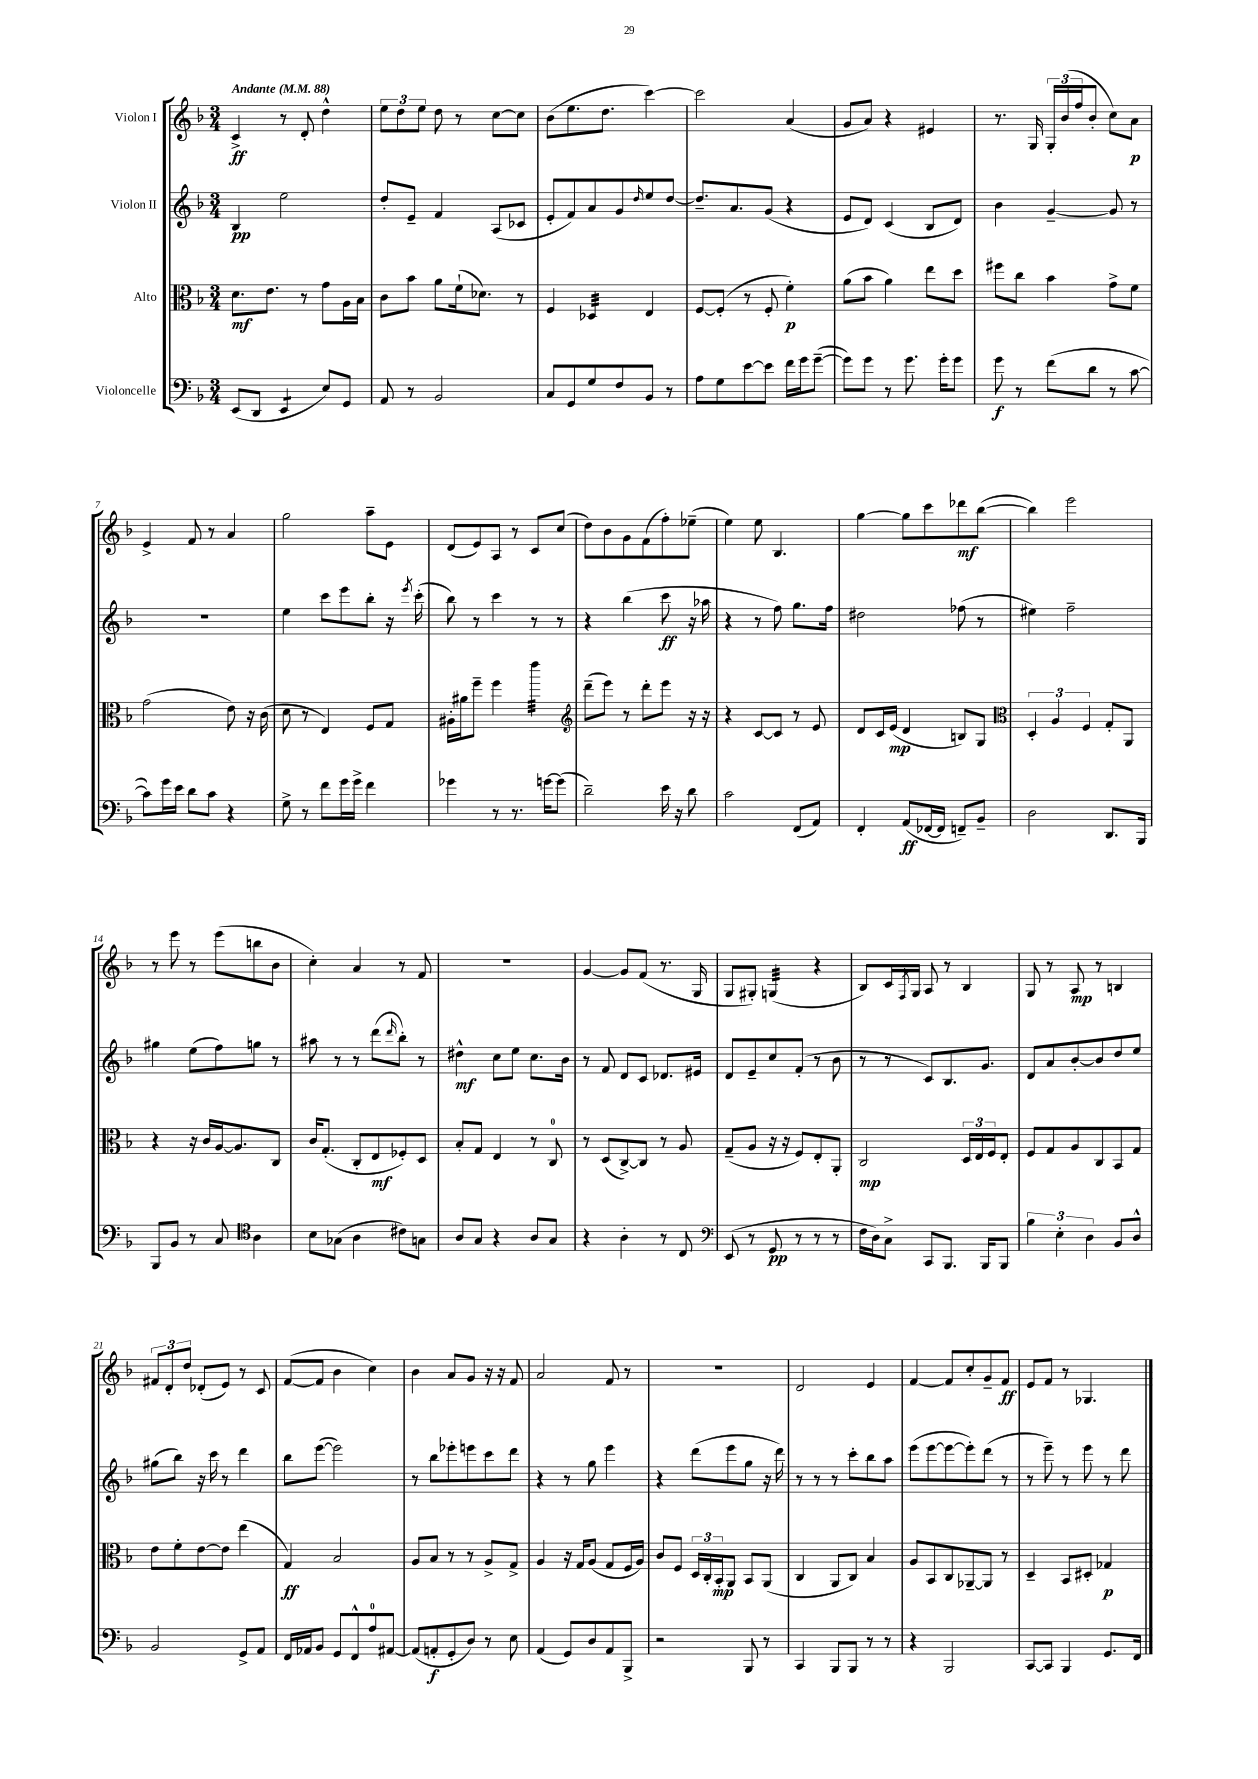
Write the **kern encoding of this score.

**kern	**kern	**kern	**kern
*staff4	*staff3	*staff2	*staff1
*clefF4	*clefC3	*clefG2	*clefG2
*k[b-]	*k[b-]	*k[b-]	*k[b-]
*M3/4	*M3/4	*M3/4	*M3/4
*MM88	*MM88	*MM88	*MM88
(8EE	8.d	4B-	4c^
8DD	.	.	.
.	8.e	.	.
4EE	.	2ee	8r
.	8r	.	8d'
8E)	8g	.	4dd^^
8GG	16A	.	.
.	16B-	.	.
=	=	=	=
8AA	8c	8dd'	12ee
.	.	.	12dd
8r	8b-	8e~	.
.	.	.	12ee
2BB-	8a	4f	8dd
.	(16f`	.	8r
.	8.d-)	.	.
.	.	(8A	[8cc
.	8r	8c-	8cc]
=	=	=	=
8C	4F	8e'	(8b-
8GG	.	8f)	8.ee
8G	4D-	8a	.
.	.	.	8.dd
8F	.	8g	.
.	.	16qqdd	.
8BB-	4E	8ee	[4ccc)
8r	.	[8dd	.
=	=	=	=
8A	[8F	8.dd~]	2ccc]
8G	(8F']	.	.
.	.	8.a	.
[8e	8r	.	.
8e]	8F'	(8g	.
16f	4f')	4r	(4a
16g	.	.	.
([8g~	.	.	.
=	=	=	=
8g])	(8a	8e	8g
8g	8b-	8d)	8a)
8r	4a)	(4c	4r
8.g	.	.	.
.	8ee	8B-	4e#
16g'	.	.	.
8g	8dd	8d)	.
=	=	=	=
8g	8ff#	4b-	8.r
8r	8cc	.	.
.	.	.	16G
(8f	4b-	[4g~	24G'
.	.	.	(24b-
.	.	.	24ff
8d	.	.	8b-'
8r	8g^	8g]	8cc)
[8c	8f	8r	8a
=	=	=	=
8c])	(2g	2.r	4e^
16g	.	.	.
16e	.	.	.
8d	.	.	8f
8c	.	.	8r
4r	8e)	.	4a
.	16r	.	.
.	(16c	.	.
=	=	=	=
8G^	8d	4ee	2gg
8r	8r	.	.
8f	4E)	8ccc	.
16g	.	8eee	.
16g^	.	.	.
4f	8F	8bb-'	8aa~
.	8G	16r	8e
.	.	8qeee	.
.	.	(16ccc'	.
=	=	=	=
4g-	16A#'	8bb-)	(8d
.	16a#	.	.
.	8ff~	8r	8e)
8r	4ff	4ccc	8A
8.r	.	.	8r
*	*clefG2	*	*
.	4eee	8r	8c
[16g	.	.	.
(8g]	.	8r	(8cc
=	=	=	=
2d~)	(8ddd~	4r	8dd)
.	8eee)	.	8b-
.	8r	(4bb-	8g
.	8ddd'	.	(8f
16e	8eee	8ccc	8ff')
16r	.	.	.
8d	16r	16r	(8ee-~
.	16r	16aa-	.
=	=	=	=
2c	4r	4r	4ee)
.	[8c	8r	8ee
.	8c]	8ff)	4.B-
(8FF	8r	8.gg	.
8AA)	8e	.	.
.	.	16ff	.
=	=	=	=
4FF'	8d	2dd#	[4gg
.	16c	.	.
.	(16e	.	.
(8AA	4d	.	8gg]
[16FF-	.	.	8ccc
16FF-]	.	.	.
8FF~)	8B)	(8ff-	8ddd-
8BB-~	8G	8r	([8bb-
=	=	=	=
*	*clefC3	*	*
2D	6D'	4ee#)	4bb-])
.	6A	.	.
.	.	2ff~	2eee
.	6F	.	.
8.DD	8G'	.	.
.	8AA	.	.
16BBB-	.	.	.
=	=	=	=
8BBB-	4r	4gg#	8r
8BB-	.	.	8eee
8r	16r	(8ee	8r
.	16c	.	.
8C	[16A	8ff)	(8eee
.	8.A]	.	.
*clefC4	*	*	*
4A	.	8gg	8bb
.	8C	8r	8b-
=	=	=	=
8B-	16c	8aa#	4cc')
.	(8.G'	.	.
(8G-	.	8r	.
4A	8C'	8r	4a
.	8E	(8ddd	.
.	.	16qqddd	.
8c#)	8F-')	8bb-')	8r
8G	8D	8r	8f
=	=	=	=
8A	8B-'	4dd#^^	2.r
8G	8G	.	.
4r	4E	8cc	.
.	.	8ee	.
8A	8r	8.cc	.
8G	8C	.	.
.	.	16b-	.
=	=	=	=
4r	8r	8r	[4g
.	(8D	8f	.
4A'	[8C^)	8d	8g]
.	8C]	8c	(8f
8r	8r	8.d-	8.r
8C	8A	.	.
.	.	16e#	16G
=	=	=	=
*clefF4	*	*	*
(8EE	(8G~	8d	8G
8r	8A	8e~	8G#')
8GG	16r	8cc	(4G
.	16r	.	.
8r	8F)	(8f'	.
8r	8E'	8r	4r
8r	8AA'	8b-	.
=	=	=	=
16F	2C	8r	8B-)
16D)	.	.	.
8C^	.	8r	16c
.	.	.	8qF
.	.	.	16G
8CC	.	8c)	8A
8.BBB-	.	8.B-	8r
.	24D	.	4B-
.	24E	.	.
16BBB-	.	8.g	.
.	24F	.	.
8BBB-	8E'	.	.
=	=	=	=
6B-	8F	8d	8G
.	8G	8a	8r
6E'	.	.	.
.	8A	[8b-'	8A
6D	.	.	.
.	8C	8b-]	8r
8BB-	8BB-	8dd	4B
8D^^	8G	8ee	.
=	=	=	=
2BB-	8e	(8gg#	12f#
.	.	.	12d'
.	8f'	8bb-)	.
.	.	.	12dd
.	[8e	16r	(8d-'
.	.	16ccc	.
.	8e]	8r	8e)
8GG^	(4ee	4ddd	8r
8AA	.	.	8c
=	=	=	=
16FF	4G)	8bb-	([8f
16AA-	.	.	.
8BB-	.	([8eee	8f]
8GG	2B-	2eee])	4b-
8FF^^	.	.	.
8A	.	.	4cc)
[8AA#	.	.	.
=	=	=	=
(8AA#]	8A	8r	4b-
8AA'	8B-	8bb-	.
8GG'	8r	8eee-'	8a
8D)	8r	8eee	8g
8r	8A^	8ccc	16r
.	.	.	16r
8E	8G^	8ddd	8f
=	=	=	=
(4AA	4A	4r	2a
8GG)	16r	8r	.
.	16G	.	.
8D	(8A	8gg	.
8AA	8G	4eee	8f
8BBB-^	16F	.	8r
.	16A)	.	.
=	=	=	=
2r	8c	4r	2.r
.	8F	.	.
.	24D	(8ddd	.
.	24C'	.	.
.	24BB-'	.	.
.	8AA	8eee	.
8BBB-	8BB-	8gg	.
8r	(8AA	16r	.
.	.	16ddd)	.
=	=	=	=
4CC	4C	8r	2d
.	.	8r	.
8BBB-	8AA	8r	.
8BBB-	8C)	8ccc'	.
8r	4B-	8bb-	4e
8r	.	8aa	.
=	=	=	=
4r	8A	(8eee	[4f
.	8BB-	[8eee	.
2BBB-	8C	8eee_	8f]
.	[8AA-~	8eee'])	8cc'
.	8AA-]	(8ddd	8g~
.	8r	8r	8f
=	=	=	=
[8CC	4D~	8r	8e
8CC]	.	8eee~)	8f
4BBB-	8BB-	8r	8r
.	8D#'	8eee	4.G-
8.GG	4G-	8r	.
.	.	8ddd	.
16FF	.	.	.
==	==	==	==
*-	*-	*-	*-
